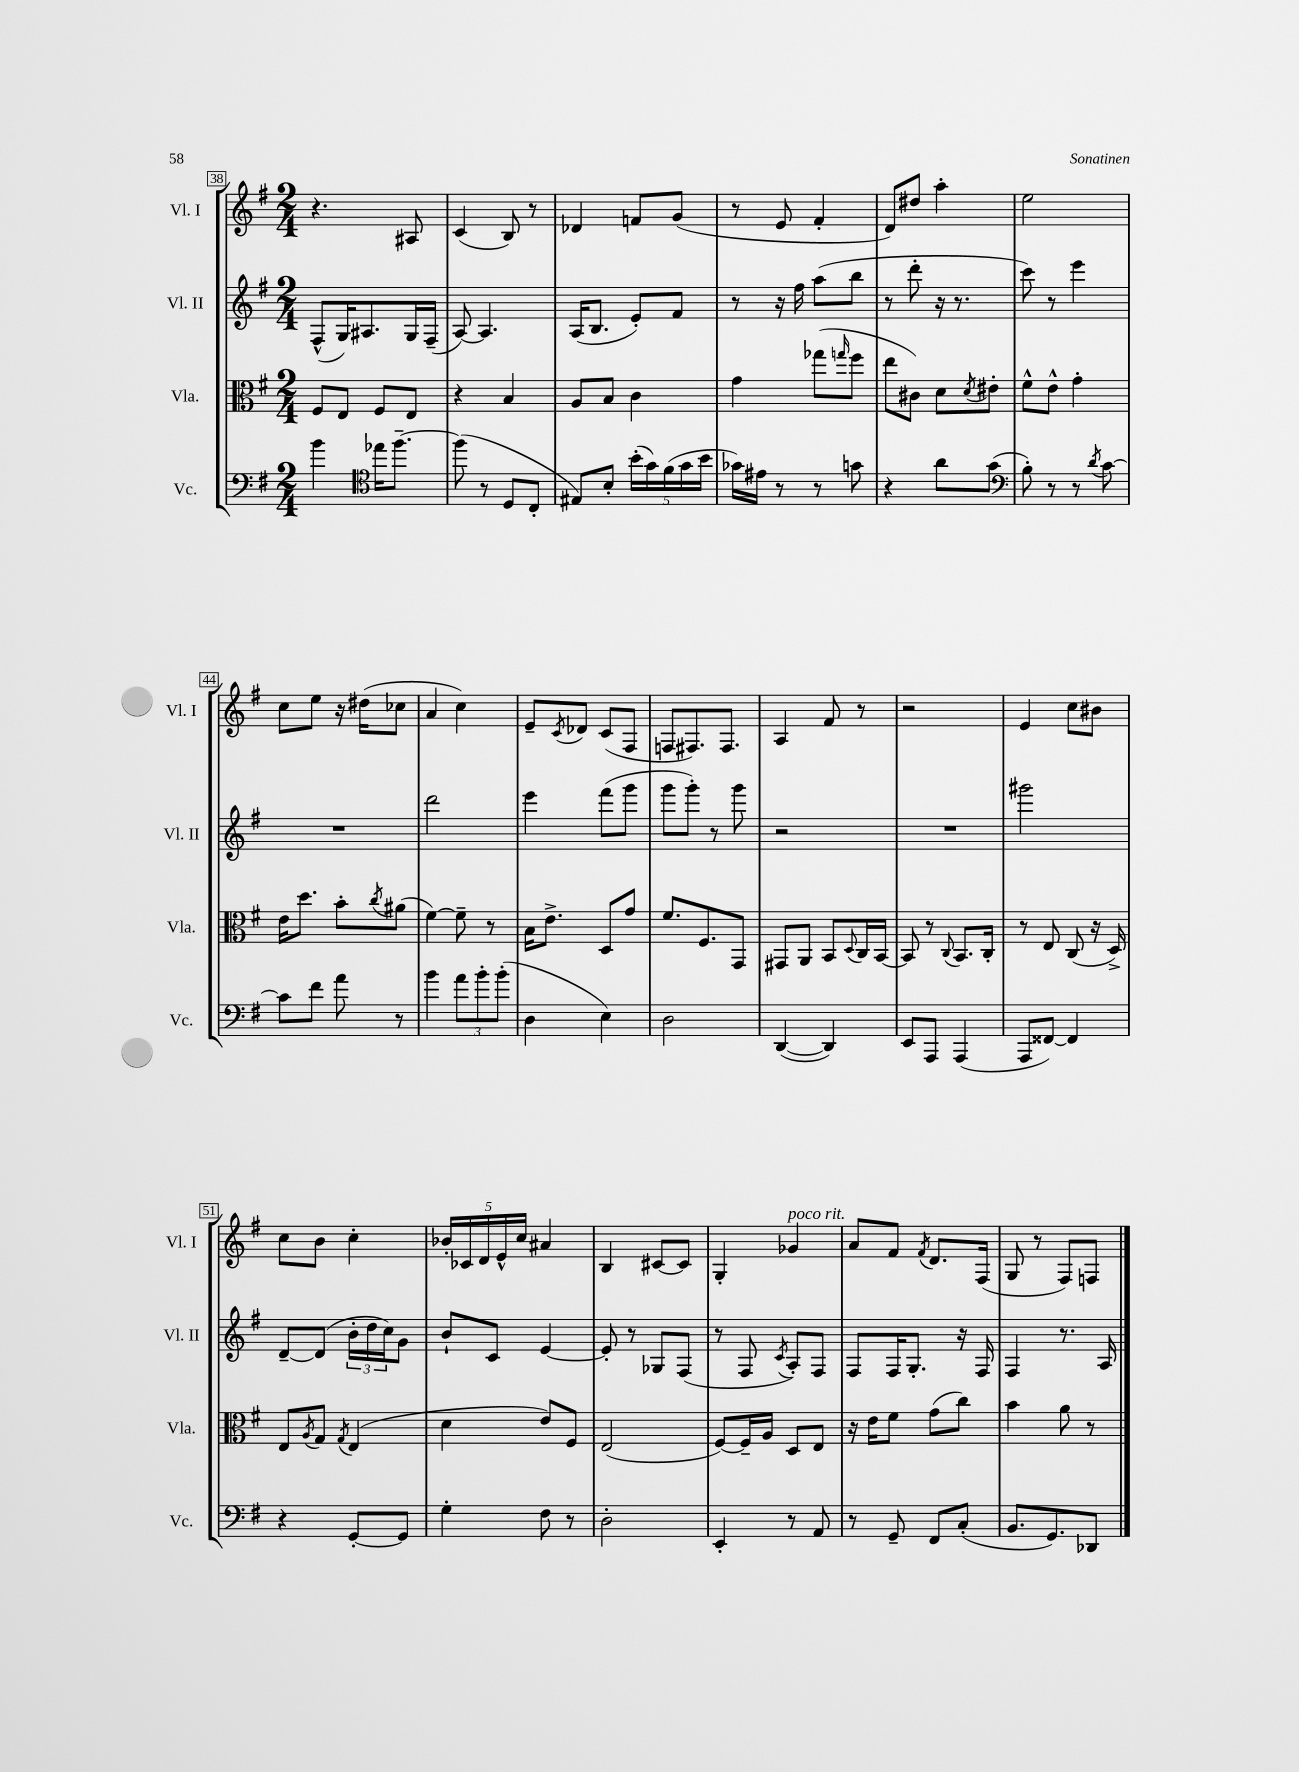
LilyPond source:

<<
\new StaffGroup <<
\new Staff = "s0" \with { instrumentName = "Vl. I" shortInstrumentName = "Vl. I" } {
    \clef treble \key g \major \numericTimeSignature \time 2/4
    r4. ais8 |
    c'4( b8) r8 |
    des'4 f'8 g'8( |
    r8 e'8 fis'4-. |
    d'8) dis''8 a''4-. |
    e''2 |
    c''8 e''8 r16 dis''16( ces''8 |
    a'4 c''4) |
    e'8-- \acciaccatura { c'8 } des'8 c'8( fis8 |
    f8 fis8.) fis8. |
    a4 fis'8 r8 |
    r2 |
    e'4 c''8 bis'8 |
    c''8 b'8 c''4-. |
    \tuplet 5/4 { bes'16-. ces'16 d'16 e'16-^ c''16 } ais'4 |
    b4 cis'8~ cis'8 |
    g4-. ges'4^\markup { \italic "poco rit." } |
    a'8 fis'8 \acciaccatura { fis'8 } d'8. fis16( |
    g8 r8 fis8) f8 \bar "|." |
}
\new Staff = "s1" \with { instrumentName = "Vl. II" shortInstrumentName = "Vl. II" } {
    \clef treble \key g \major \numericTimeSignature \time 2/4
    fis8-^( g16) ais8. g16 fis16--( |
    a8~) a4. |
    a16( b8. e'8-.) fis'8 |
    r8 r16 fis''16 a''8( b''8 |
    r8 d'''8-. r16 r8. |
    c'''8) r8 e'''4 |
    R2 |
    d'''2 |
    e'''4 fis'''8( g'''8 |
    g'''8 g'''8-.) r8 g'''8 |
    r2 |
    R2 |
    gis'''2 |
    d'8~-- d'8( \tuplet 3/2 { b'16-. d''16 c''16) } g'8 |
    b'8-! c'8 e'4~ |
    e'8-. r8 ges8 fis8( |
    r8 fis8 \acciaccatura { c'8 } a8-.) fis8 |
    fis8 fis16 g8.-. r16 fis16 |
    fis4 r8. a16 \bar "|." |
}
\new Staff = "s2" \with { instrumentName = "Vla." shortInstrumentName = "Vla." } {
    \clef alto \key g \major \numericTimeSignature \time 2/4
    fis8 e8 fis8 e8 |
    r4 b4 |
    a8 b8 c'4 |
    g'4 ges''8( \grace { g''16 } fis''8 |
    e''8 cis'8) d'8 \acciaccatura { d'8 } eis'8-. |
    fis'8-^ e'8-^ g'4-. |
    e'16 d''8. b'8-. \acciaccatura { c''8 } ais'8( |
    fis'4~) fis'8-- r8 |
    b16 e'8.-> d8 g'8 |
    fis'8. fis8. g,8 |
    gis,8 a,8 b,8 \appoggiatura { d8 } c16 b,16~ |
    b,8 r8 \appoggiatura { c8 } b,8. c16-. |
    r8 e8 c8( r16 d16->) |
    e8 \acciaccatura { a8 } g8 \acciaccatura { g8 } e4( |
    d'4 e'8) fis8 |
    e2( |
    fis8~) fis16-- a16 d8 e8 |
    r16 e'16 fis'8 g'8( c''8) |
    b'4 a'8 r8 \bar "|." |
}
\new Staff = "s3" \with { instrumentName = "Vc." shortInstrumentName = "Vc." } {
    \clef bass \key g \major \numericTimeSignature \time 2/4
    b'4 \clef tenor ees''16 fis''8.~-- |
    fis''8( r8 d8 c8-. |
    eis8) b8-. \tuplet 5/4 { b'16-.( g'16) fis'16( g'16 b'16 } |
    ges'16) eis'16 r8 r8 g'8 |
    r4 a'8 g'8( |
    \clef bass b8-.) r8 r8 \acciaccatura { d'8 } c'8~ |
    c'8 fis'8 a'8 r8 |
    b'4 \tuplet 3/2 { a'8 b'8-. b'8-.( } |
    d4 e4) |
    d2 |
    d,4~( d,4) |
    e,8 a,,8 a,,4( |
    a,,8 fisis,8~) fisis,4 |
    r4 g,8~-. g,8 |
    g4-. fis8 r8 |
    d2-. |
    e,4-. r8 a,8 |
    r8 g,8-- fis,8 c8-.( |
    b,8. g,8.) des,8 \bar "|." |
}
>>
>>
\layout { \context { \Score currentBarNumber = #38 \override BarNumber.stencil = #(make-stencil-boxer 0.1 0.3 ly:text-interface::print) } }
